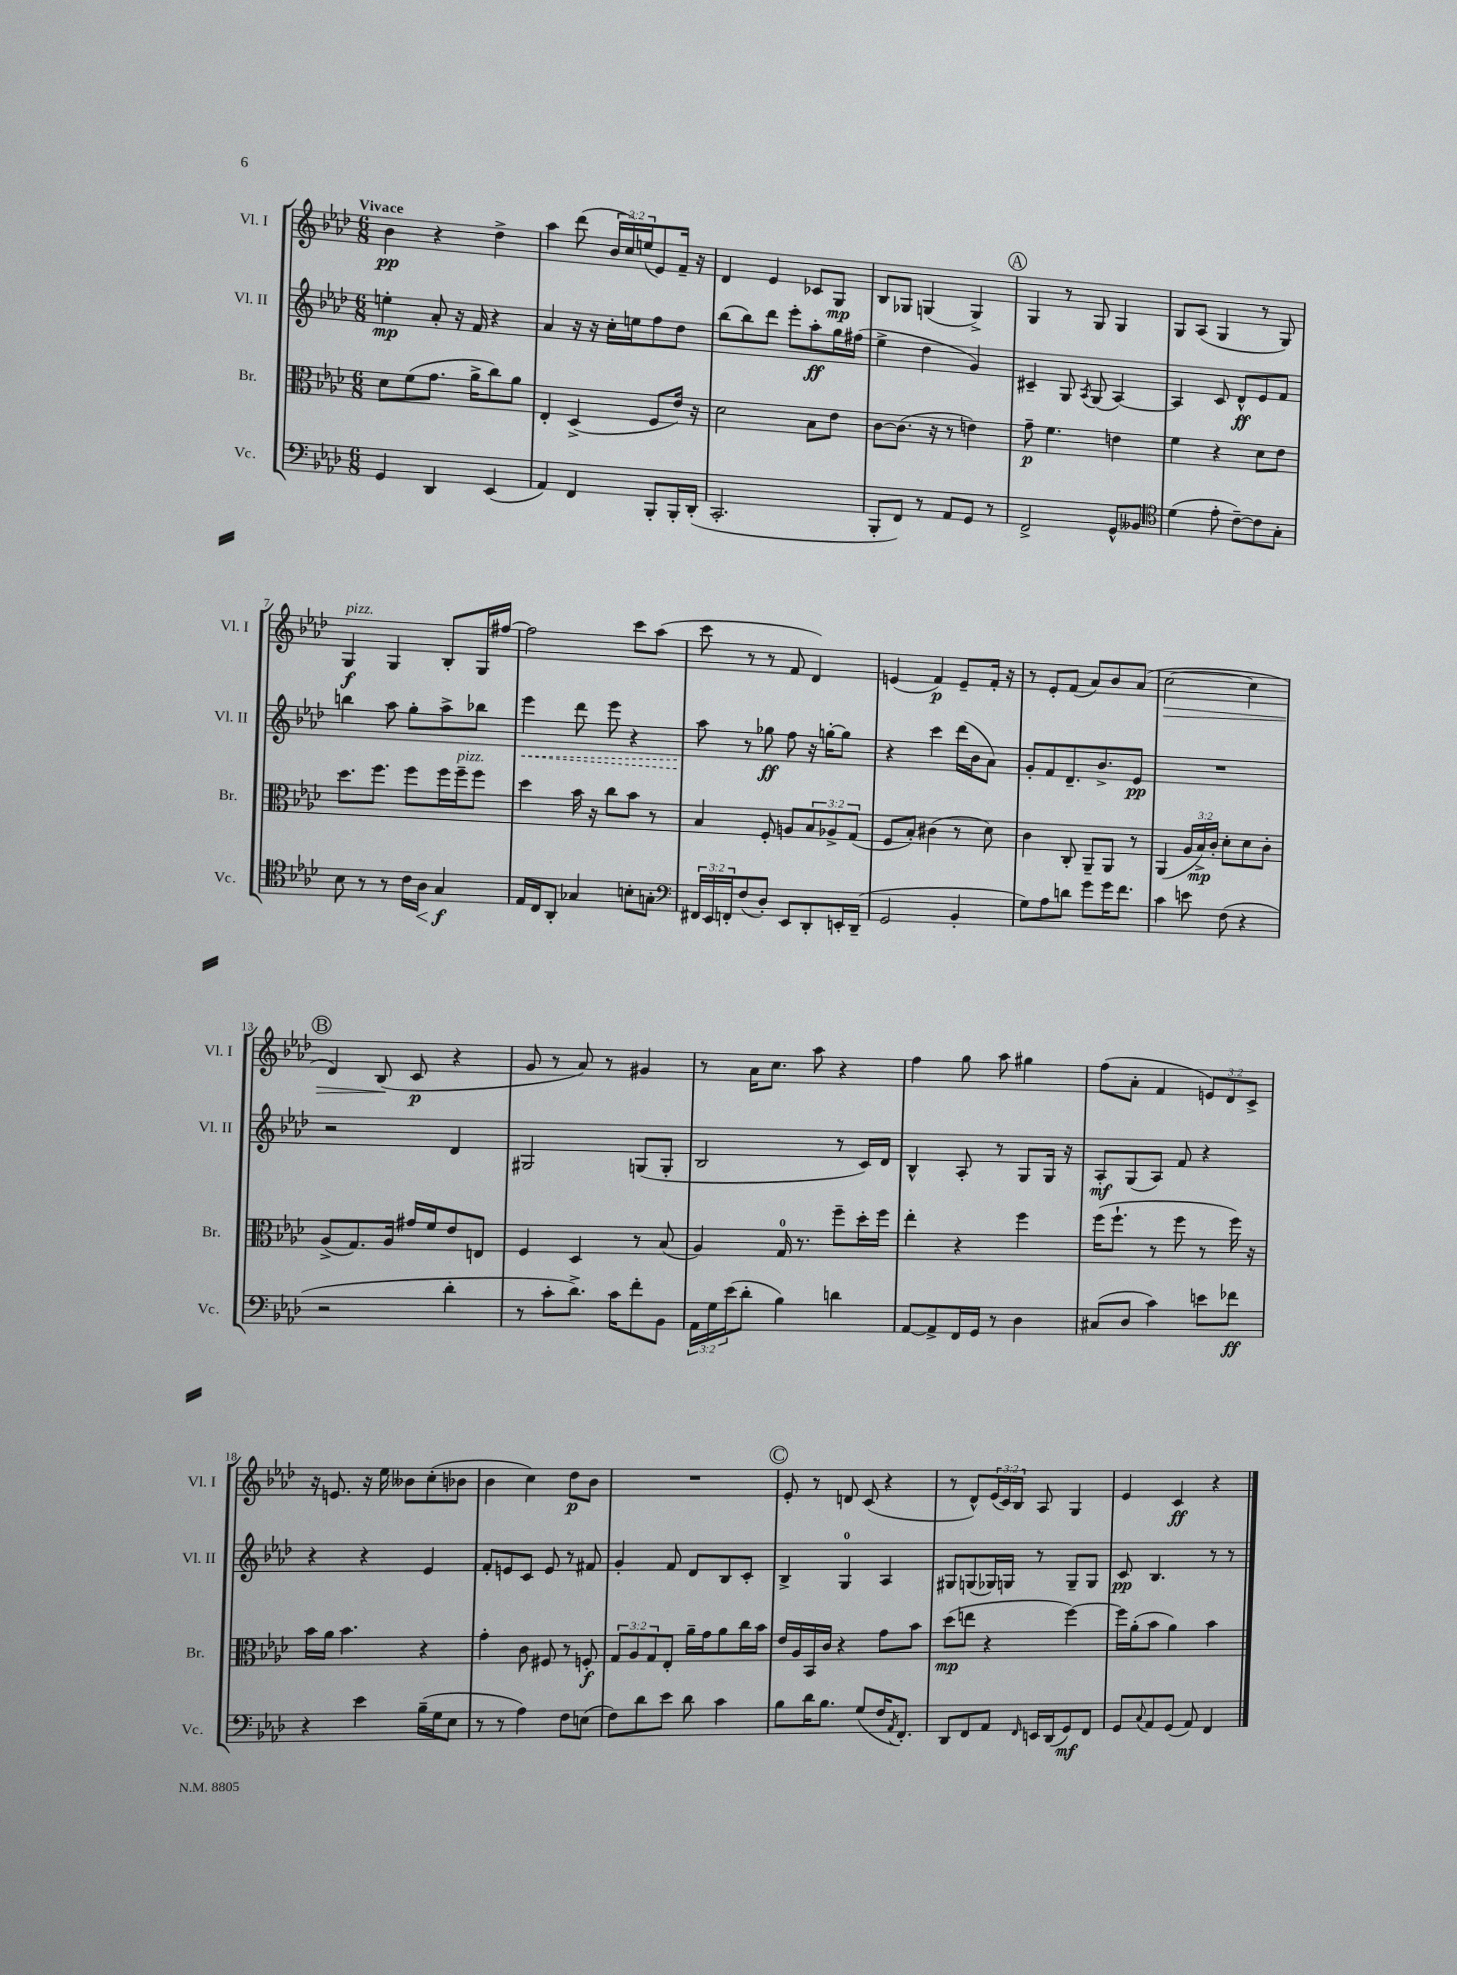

**kern	**kern	**kern	**kern
*staff4	*staff3	*staff2	*staff1
*clefF4	*clefC3	*clefG2	*clefG2
*k[b-e-a-d-]	*k[b-e-a-d-]	*k[b-e-a-d-]	*k[b-e-a-d-]
*M6/8	*M6/8	*M6/8	*M6/8
4GG	8d-	4ee'	4b-
.	(8f	.	.
4DD-	8.g	8a-'	4r
.	.	16r	.
.	16a-^	16f	.
(4EE-	8cc)	4r	4dd-^
.	8a-	.	.
=	=	=	=
4AA-)	4E-'	4a-	4aa-
4FF	(4D-^	16r	(8ddd-
.	.	16r	.
.	.	16cc'	24b-
.	.	.	24cc)
.	.	16ee	.
.	.	.	(24ee
8BBB-'	8F	8ff	8e-)
16BBB-'	16e-)	8dd-	16f~
(16DD-'	16r	.	16r
=	=	=	=
2.CC'	2d-	(8bb-	4d-
.	.	8bb-)	.
.	.	8ddd-	4e-
.	.	8eee-'	.
.	8B-	8aa-'	8c-
.	8e-	16gg	8G
.	.	(16ff#	.
=	=	=	=
8BBB-'	[8c	4ee-^	8B-
8FF)	(8.c]	.	8G-
8r	.	4dd-	(4G
.	16r	.	.
8AA-	8r	.	.
8GG	4e)	4g)	4G^)
8r	.	.	.
=	=	=	=
2FF^	8g~	4c#~	4G
.	4.f	.	.
.	.	8G	8r
.	.	8qA-	.
.	.	(8G	8G
8GG^^	4e	[4A-)	4G
8BB--	.	.	.
=	=	=	=
*clefC4	*	*	*
(4d-	4f	4A-]	8G
.	.	.	(8A-
8e-'	4r	8c	4G
[8c~)	.	8d-^^	.
8c]	8d-	8e-	8r
8G'	8e-	8f	8G)
=	=	=	=
8B-	8.dd-	4bb	4G
8r	.	.	.
.	8.ff	.	.
8r	.	8aa-	4G
16c	8ff	8gg'	.
16A-	.	.	.
4G	16ff	8aa-^	8B-'
.	16ff~	.	.
.	8ff	8bb-	16G
.	.	.	[16ff#
=	=	=	=
16E-	4dd-	4eee-	2ff#]
16C	.	.	.
8AA-'	.	.	.
4G-	16b-	8ddd-	.
.	16r	.	.
.	8cc	8eee-	.
8B'	8b-	4r	8ccc
8G'	8r	.	(8aa-
=	=	=	=
*clefF4	*	*	*
24FF#	4B-	8aa-	8ccc
24EE-	.	.	.
24FF'	.	.	.
(8F	.	8r	8r
8D-')	8F'	8gg-	8r
8EE-	8A	8ff	8f
8DD-'	12B-	16r	4d-)
.	.	[16gg'	.
.	12A-^	.	.
16EE'	.	8gg]	.
.	(12G	.	.
(16DD-~	.	.	.
=	=	=	=
2GG	8F	4r	(4e
.	8B-')	.	.
.	(4c#	4ccc	4f)
4BB-'	8r	(16ddd-	8e~
.	.	16b-	.
.	8d-)	8a-)	16f'
.	.	.	16r
=	=	=	=
8G)	4c	8g'	8r
8A-	.	8f	8e-'
8d	8C'	8.d-~	(8f
8g	8AA-~	.	8a-)
.	.	8.b-^	.
16g	8AA-	.	8b-
8.f	.	.	.
.	8r	8e-	(8a-
=	=	=	=
4c	(4AA-	2.r	[2cc
8e	24A-	.	.
.	24B-^)	.	.
.	24c'	.	.
(8F	8d-'	.	.
4r	8d-	.	4cc]
.	8c'	.	.
=	=	=	=
2r	(8A-^	2r	4d-)
.	8.G)	.	.
.	.	.	(8B-
.	16A-	.	.
.	16g#	.	8c
.	16f	.	.
4d-'	8e-	4d-	4r
.	8E	.	.
=	=	=	=
8r	4F	2G#	8g
8c'	.	.	8r
8.d-^)	4D-	.	8a-)
.	.	.	8r
16c	.	.	.
8f'	8r	(8G	4g#
8BB-	(8B-	8G'	.
=	=	=	=
24AA-	4A-)	2B-	8r
24G	.	.	.
(24e-	.	.	.
8d-'	.	.	16a-
.	.	.	8.cc
4B-)	16G	.	.
.	8.r	.	.
.	.	.	8aa-
4d	8ff~	8r	4r
.	16dd-'	16c)	.
.	16ff	16d-	.
=	=	=	=
[8AA-	4ee-'	4B-^^	4ff
8AA-^]	.	.	.
16FF	4r	8A-'	8gg
16GG	.	.	.
8r	.	8r	8aa-
4D-	4ff	8G	4gg#
.	.	16G	.
.	.	16r	.
=	=	=	=
(8C#	(16ff	8A-'	(8ff
.	8.ff`	.	.
8D-	.	(8G	8a-'
4c)	8r	8A-)	4f
.	8ff	8f	.
8e	8r	4r	12e)
.	.	.	12d-
8f-	16ff)	.	.
.	.	.	12c^
.	16r	.	.
=	=	=	=
4r	16b-	4r	16r
.	16a-	.	8.e
.	4.b-	.	.
4e-	.	4r	16r
.	.	.	16ee-
.	.	.	8b--
(16B-~	4r	4e-	(8cc'
16G	.	.	.
8E-	.	.	8b-
=	=	=	=
8r	4g'	8f'	4b-
8r	.	8e	.
4A-)	8c	8c	4cc)
.	8F#	8e	.
8F	8r	8r	8dd-
(8E	8F'	8f#	8b-
=	=	=	=
8F)	12G	4g'	2.r
.	12A-	.	.
8d-	.	.	.
.	12G	.	.
8e-	8E-'	8f	.
8d-	16a-~	8d-	.
.	16g	.	.
4c	8a-	8B-	.
.	16cc	8c'	.
.	16b-	.	.
=	=	=	=
8B-	16e-	4B-^	8e-'
.	16A-	.	.
16d-	16BB-	.	8r
8.B-	16c	.	.
.	4r	4G	8d
(8G	.	.	(8c
16F	8g	4A-	4r
8qAA-	.	.	.
8.FF')	.	.	.
.	8b-	.	.
=	=	=	=
8DD-	(8dd-	8G#	8r
8FF	8ee	(8G	8d-^^)
8AA-	4r	16G-)	(24e-
.	.	.	24c)
.	.	16G	.
.	.	.	24B-
16qqFF	.	.	.
16EE	.	8r	8A-
(16DD-	.	.	.
8GG)	[4ff)	8G~	4G
8FF	.	8G	.
=	=	=	=
8GG	16ff]	8c	4e-
.	(16a-'	.	.
8qqC	.	.	.
8AA-	8b-	4.B-	.
(8GG	4a-)	.	4c
8AA-)	.	.	.
4FF	4b-	8r	4r
.	.	8r	.
==	==	==	==
*-	*-	*-	*-
